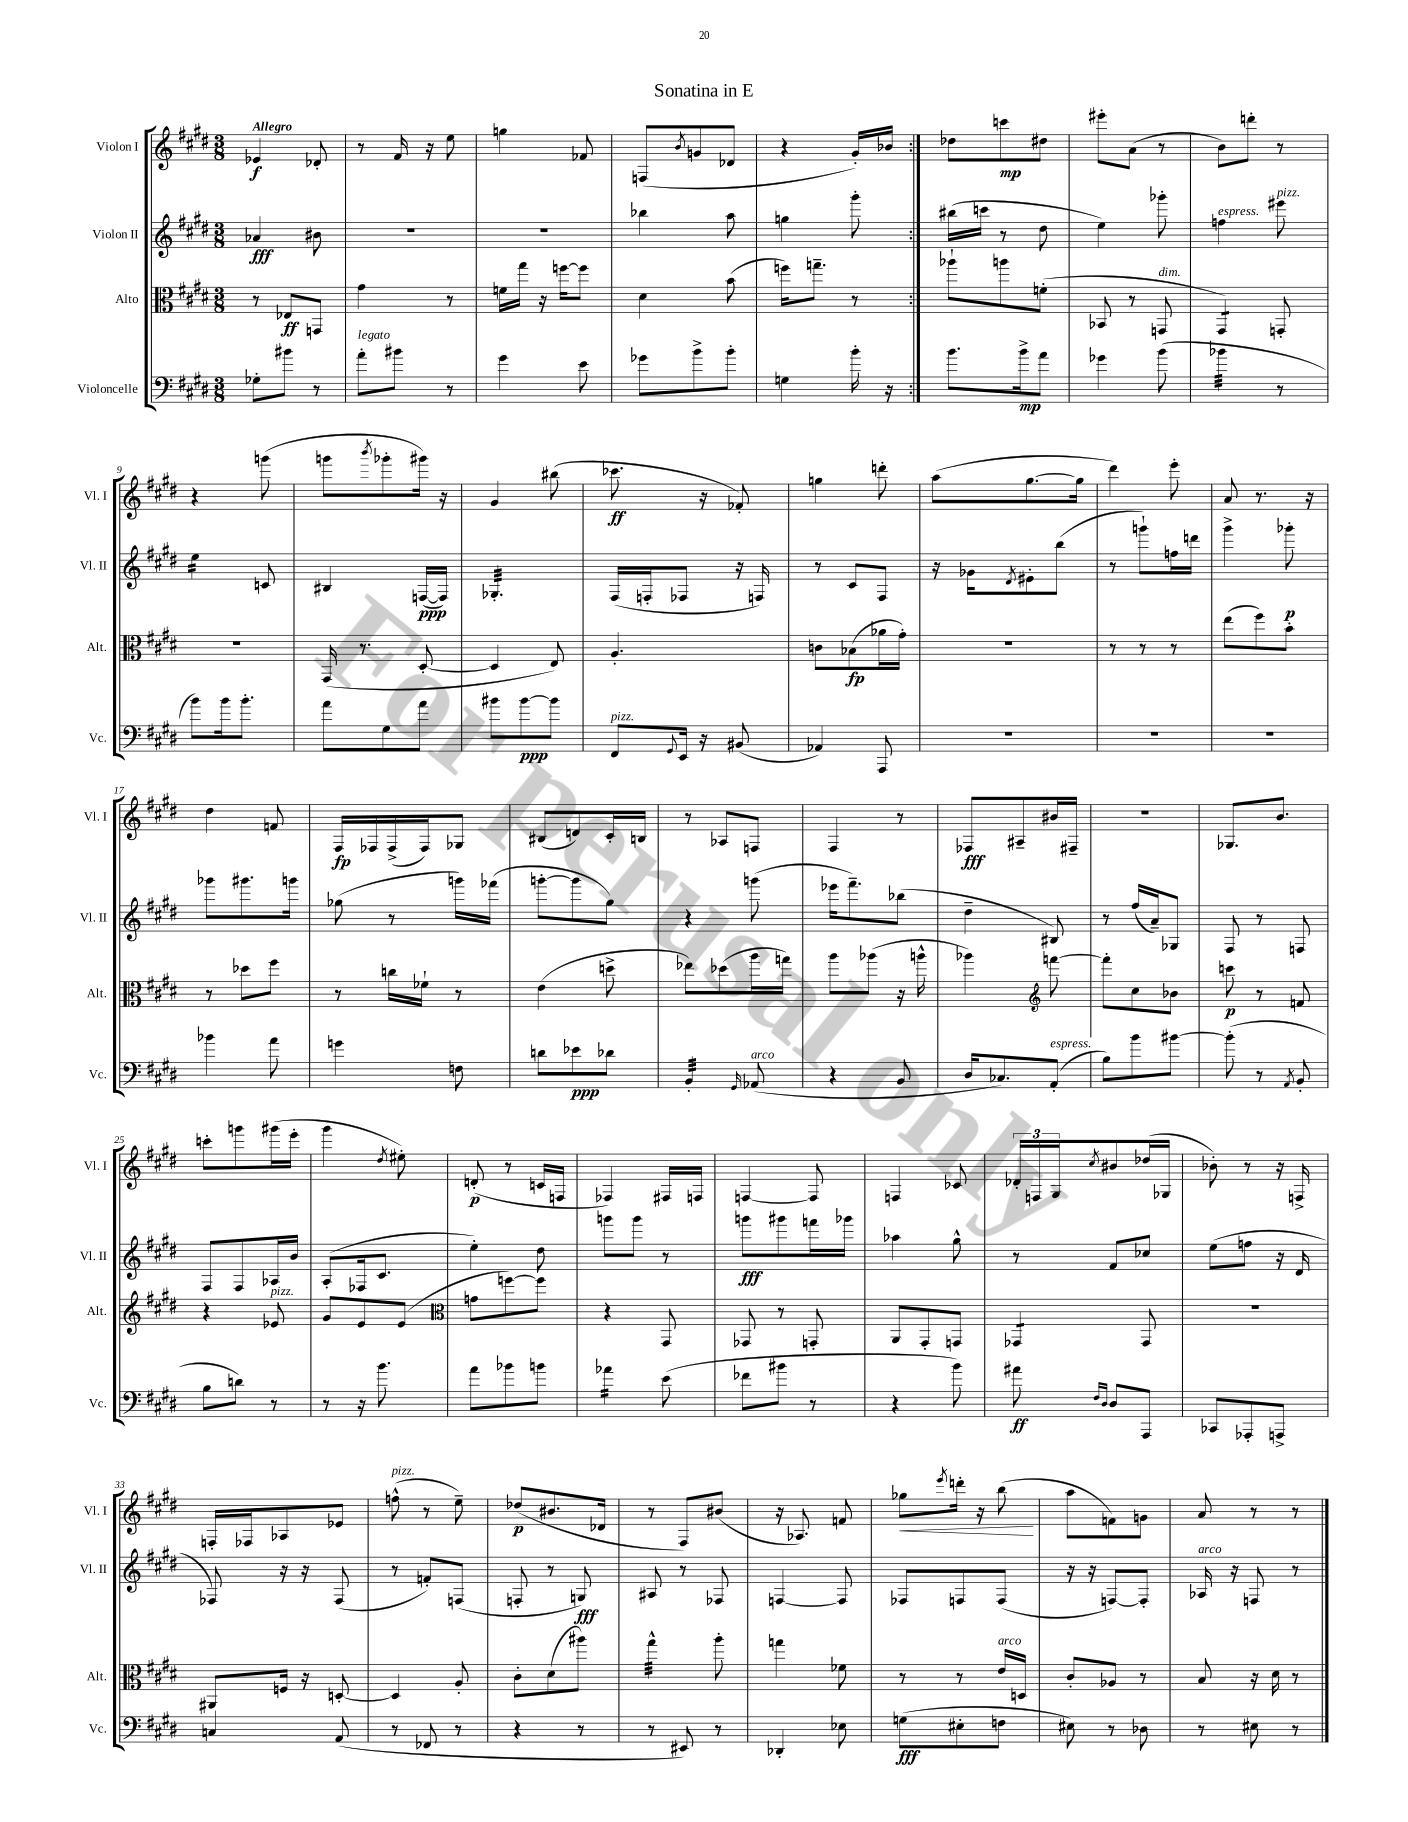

**kern	**kern	**kern	**kern
*staff4	*staff3	*staff2	*staff1
*clefF4	*clefC3	*clefG2	*clefG2
*k[f#c#g#d#]	*k[f#c#g#d#]	*k[f#c#g#d#]	*k[f#c#g#d#]
*M3/8	*M3/8	*M3/8	*M3/8
8G-'	8r	4a-	4e-
8b#	8E-	.	.
8r	8GG	8b#	8d-'
=	=	=	=
8a'	4g#	4.r	8r
8b#	.	.	16f#
.	.	.	16r
8r	8r	.	8ee
=	=	=	=
4g#	16f	4.r	4gg
.	16gg#	.	.
.	16r	.	.
.	[16ff	.	.
8e	8ff]	.	8f-
=	=	=	=
8g-	4d#	4bb-	(8F
.	.	.	8qb
8b^	.	.	8g
8b'	(8b	8aa	8d-
=	=	=	=
4G	16ff)	4gg	4r
.	8.gg~	.	.
16b'	8r	8ggg#'	16g#')
16r	.	.	16b-
=:|!	=:|!	=:|!	=:|!
8.b	8aa-`	(16bb#	8dd-
.	.	16ccc	.
.	8aa	8r	8ccc
16b^	.	.	.
8a	(8f'	8dd#	8dd#
=	=	=	=
4g-	8BB-	4ee)	8eee#'
.	8r	.	(8a
(8b	8GG	8ggg-'	8r
=	=	=	=
4b-	4GG#)	4ff	8b)
.	.	.	8ddd'
8r	8GG'	8eee#	8r
=	=	=	=
8b)	4.r	4ee	4r
16b	.	.	.
8.b'	.	.	.
.	.	8c	(8ggg
=	=	=	=
8a	(16GG#	4B#	8ggg
.	8.r	.	.
.	.	.	8qbbb
8G#	.	.	8ggg-'
8a	[8D#'	([16F	16ggg#)
.	.	16F])	16r
=	=	=	=
8b#	4D#]	4.G-'	4g#
[8b#	.	.	.
8b#]	8E)	.	(8bb#
=	=	=	=
8FF#	4.A'	(16F#	8.ccc-
.	.	16F'	.
8qqGG#	.	.	.
16EE	.	8F-	.
16r	.	.	16r
(8BB#	.	16r	8f-')
.	.	16F)	.
=	=	=	=
4AA-)	8c	8r	4gg
.	(8B-	8c#	.
8AAA	16a-	8F#	8ddd'
.	16g#')	.	.
=	=	=	=
4.r	4.r	16r	(8aa
.	.	16g-	.
.	.	8qd#	.
.	.	8e#'	[8.gg#
.	.	(8bb	.
.	.	.	16gg#]
=	=	=	=
4.r	8r	8r	4ddd#)
.	8r	8ggg`)	.
.	8r	16ff	8eee'
.	.	16ddd	.
=	=	=	=
4.r	(8ee	4ggg#^	8a
.	8ff#)	.	8.r
.	8b'	8ggg-'	.
.	.	.	16r
=	=	=	=
4b-	8r	8ggg-	4dd#
.	8dd-	8.ggg#	.
8a	8ff#	.	8f
.	.	16ggg	.
=	=	=	=
4g	8r	(8gg-	16F#
.	.	.	16F-
.	16cc	8r	(16F-^
.	16f-`	.	16F-)
8F	8r	16ggg)	8G-
.	.	(16fff-	.
=	=	=	=
8d	(4e	[8ggg'	(8B#
8e-	.	8ggg]	8d)
8d-	8dd^	8gg#)	16c#'
.	.	.	16B
=	=	=	=
4BB'	8ee-)	4r	8r
.	(8dd-	.	8A-
16qqGG#	.	.	.
(8AA-	16aa	(8ggg	8F
.	16gg)	.	.
=	=	=	=
4r	8aa	16eee-	4F#
.	.	8.fff#~)	.
.	(8aa-	.	.
8BB	16r	(8bb-	8r
.	16aa^^	.	.
=	=	=	=
16D#	4aa-)	4dd#~	8F-
8.C-)	.	.	.
.	.	.	8A#~
*	*clefG2	*	*
(8AA'	[8fff	8B#)	16b#
.	.	.	16F#~
=	=	=	=
8B)	8fff']	8r	4.r
8b	8cc#	(16ff#	.
.	.	16a~)	.
[8b#	8b-	8G-	.
=	=	=	=
(8b#']	8ccc	8F#	8.G-
8r	8r	8r	.
.	.	.	8.b
8qAA	.	.	.
8BB'	8f	8F	.
=	=	=	=
8B	4r	8F#	8ccc'
8d)	.	8F#	8ggg
8r	8e-	16A-	(16ggg#
.	.	16b	16eee'
=	=	=	=
8r	8g#	(8A'	4ggg#
16r	8e	16F-	.
8.b	.	8.c#	.
.	.	.	8qdd#
.	(8e	.	8ee#')
=	=	=	=
*	*clefC3	*	*
8a	8g	4ee')	(8d'
8b-	[8ff)	.	8r
8b	8ff]	8dd#	16c
.	.	.	16F
=	=	=	=
4a-	4r	8ggg	4F-)
.	.	8ggg	.
(8e	8GG#	8r	16F#
.	.	.	16F
=	=	=	=
8f-	8GG-	8ggg	[4F
8b#	8r	8ggg#	.
8r	8GG'	16fff	8F]
.	.	16ggg-	.
=	=	=	=
4r	8AA	4aa-	4F
.	8GG#'	.	.
8b)	8GG	8gg#^^	8c-
=	=	=	=
8a#	4GG-	8r	24d-'
.	.	.	24F
.	.	.	24G#
16qqF#	.	.	.
16qqD#	.	.	8qcc#
8D#	.	8f#	8b#
8AAA	8GG-	8cc-	(16dd-
.	.	.	16G-
=	=	=	=
8CC-	4.r	(8ee	8b-')
8AAA-'	.	8ff	8r
8AAA^	.	16r	16r
.	.	16d#	16F^
=	=	=	=
4C	8AA#	8F-)	16F'
.	.	.	16F-
.	16F	16r	8A-
.	16r	16r	.
(8AA	[8D'	(8F-	8e-
=	=	=	=
8r	4D]	8r	(8ff^^
8FF-	.	8f')	8r
8r	8A'	(8F	8ee~)
=	=	=	=
4r	8c#'	8F'	(8dd-
.	(8d#	8r	8.b#
8r	8aa#)	8G)	.
.	.	.	16d-
=	=	=	=
8r	4gg#^^	8A#	8r
8EE#)	.	8r	8F#)
8r	8aa'	8F-	(8b#
=	=	=	=
4DD-'	4gg	[4F	16r
.	.	.	8.A-)
8E-	8f-	8F]	8f
=	=	=	=
(8G	8r	8F-	8gg-
.	.	.	8qeee
8E#'	8r	8F	16ddd'
.	.	.	16r
8F	16e	(8F	(8bb
.	16D	.	.
=	=	=	=
8E#)	8c#'	16r	8aa
.	.	16r	.
8r	8A-	[8F)	8f)
8D-	8r	8F']	8g
=	=	=	=
8r	8B	16A-	8a
.	.	16r	.
8E#	16r	8F	8r
.	16d#	.	.
8r	8r	8r	8r
==	==	==	==
*-	*-	*-	*-
